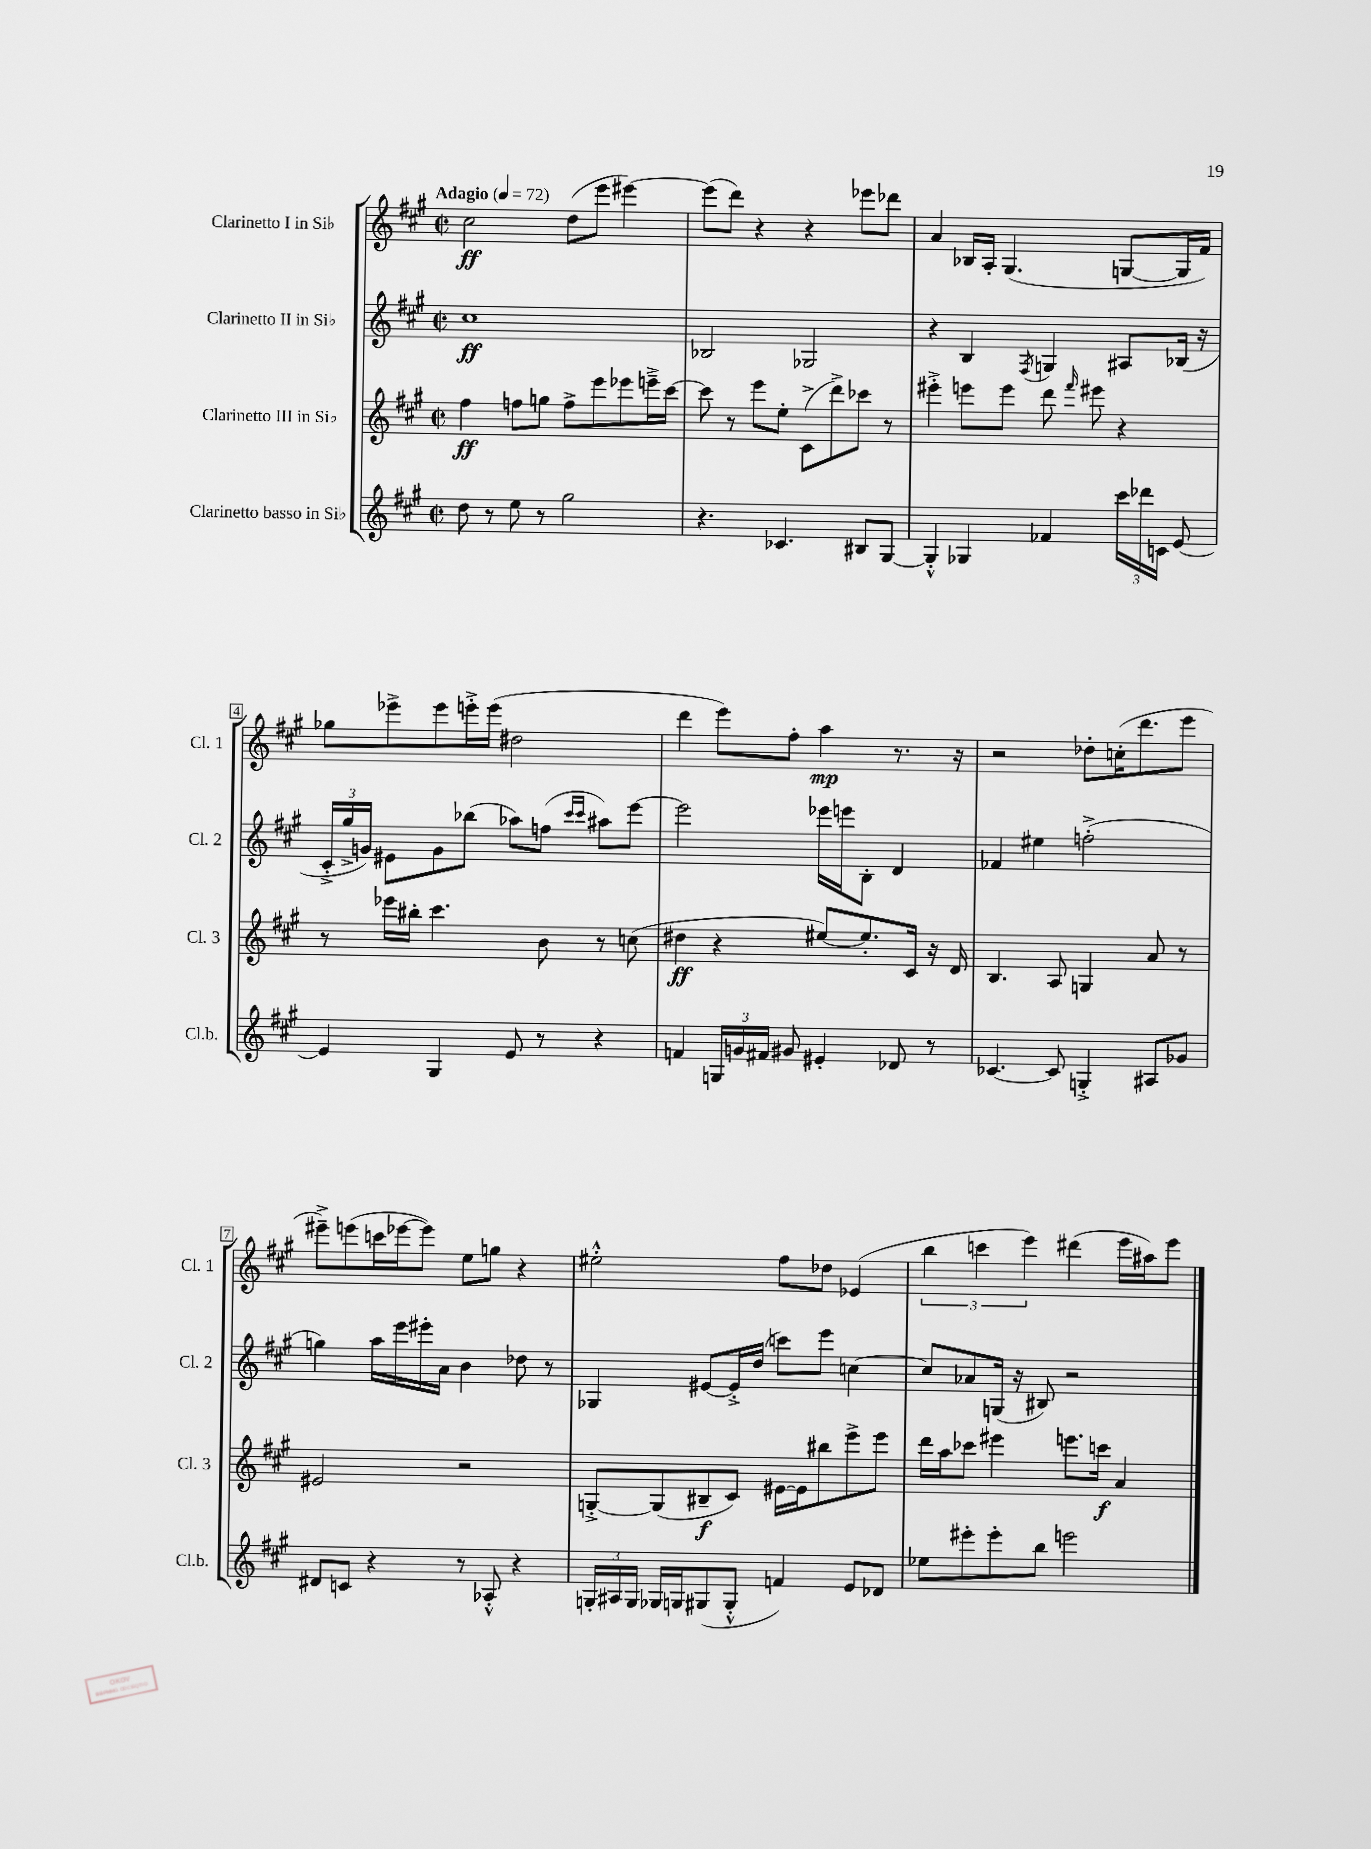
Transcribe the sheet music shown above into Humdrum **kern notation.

**kern	**kern	**kern	**kern
*staff4	*staff3	*staff2	*staff1
*clefG2	*clefG2	*clefG2	*clefG2
*k[f#c#g#]	*k[f#c#g#]	*k[f#c#g#]	*k[f#c#g#]
*M2/2	*M2/2	*M2/2	*M2/2
*met(c|)	*met(c|)	*met(c|)	*met(c|)
*MM72	*MM72	*MM72	*MM72
8dd	4ff#	1cc#	2cc#
8r	.	.	.
8ee	8ff	.	.
8r	8gg	.	.
2gg#	8ff^	.	(8dd
.	8eee	.	8eee
.	8eee-	.	[4eee#)
.	16eee~^	.	.
.	[16ccc#	.	.
=	=	=	=
4.r	8ccc#]	2B-	(8eee#]
.	8r	.	8ddd)
.	8eee	.	4r
4.c-	8ee'	.	.
.	(8c#^	2G-	4r
.	8ddd^)	.	.
8B#	8ccc-	.	8eee-
[8G#	8r	.	8ddd-
=	=	=	=
4G#'^^]	4eee#'^	4r	4a
4G-	8eee	4B	16B-
.	.	.	16A'
.	8eee	.	(4.G#
.	.	8qF#	.
4f-	8ddd	4G	.
.	16qqfff#	.	.
.	8eee#	.	.
24ccc#	4r	8A#	[8G
24ddd-	.	.	.
24c	.	.	.
[8e	.	(16B-	16G]
.	.	16r	16f#)
=	=	=	=
4e]	8r	24c#'^	8gg-
.	.	24gg#^	.
.	.	24g)	.
.	16eee-	8e#	8eee-^
.	16bb#'	.	.
4G#	4.ccc#	8g	8eee-
.	.	(8bb-	16eee'^
.	.	.	(16eee
8e	.	8aa-)	2dd#
8r	8b	(8ff	.
.	.	16qqccc#	.
.	.	16qqccc#	.
4r	8r	8aa#)	.
.	(8cc	[8eee	.
=	=	=	=
4f	4dd#	2eee]	4ddd
24G	4r	.	8eee)
24g	.	.	.
24f#	.	.	.
8g#	.	.	8ff#'
4e#'	[8ee#)	16eee-	4aa
.	.	16eee	.
.	8.ee#']	8B'	.
8d-	.	4d	8.r
.	16c#	.	.
8r	16r	.	.
.	16d	.	16r
=	=	=	=
[4.c-	4.B	4f-	2r
.	.	4ee#	.
8c-]	8A	.	.
4G'^	4G	(2ff'^	8dd-'
.	.	.	(16cc'
.	.	.	8.ddd
8A#	8a	.	.
8g-	8r	.	8eee
=	=	=	=
8d#	2e#	4gg)	8eee#~^)
8c	.	.	(8eee
4r	.	16aa	16ccc
.	.	16eee	[16eee-
.	.	16eee#'	8eee-])
.	.	16a	.
8r	2r	4b	8ee
8A-'^^	.	.	8gg
4r	.	8dd-	4r
.	.	8r	.
=	=	=	=
24G'	[8G'^	4G-	2ee#'^^
24A#	.	.	.
24G	.	.	.
16G-	(8G]	.	.
16G	.	.	.
(8G#	8B#~	[8e#	.
8G#'^^	8c#)	16e#'^]	.
.	.	(16dd	.
4f)	[16e#	8ccc)	8ff#
.	16e#]	.	.
.	8bb#	8eee	8dd-
8e	8eee^	[4cc	(4e-
8d-	8eee	.	.
=	=	=	=
8ee-	16ddd	8cc]	6bb
.	16aa	.	.
8eee#'	8ccc-	8a-	.
.	.	.	6ccc
8eee#'	4eee#	(16G	.
.	.	16r	.
.	.	.	6eee)
8bb	.	8B#)	.
2eee	8.eee	2r	(4ddd#
.	16ccc	.	.
.	4a	.	16eee
.	.	.	16aa#)
.	.	.	8eee
==	==	==	==
*-	*-	*-	*-
